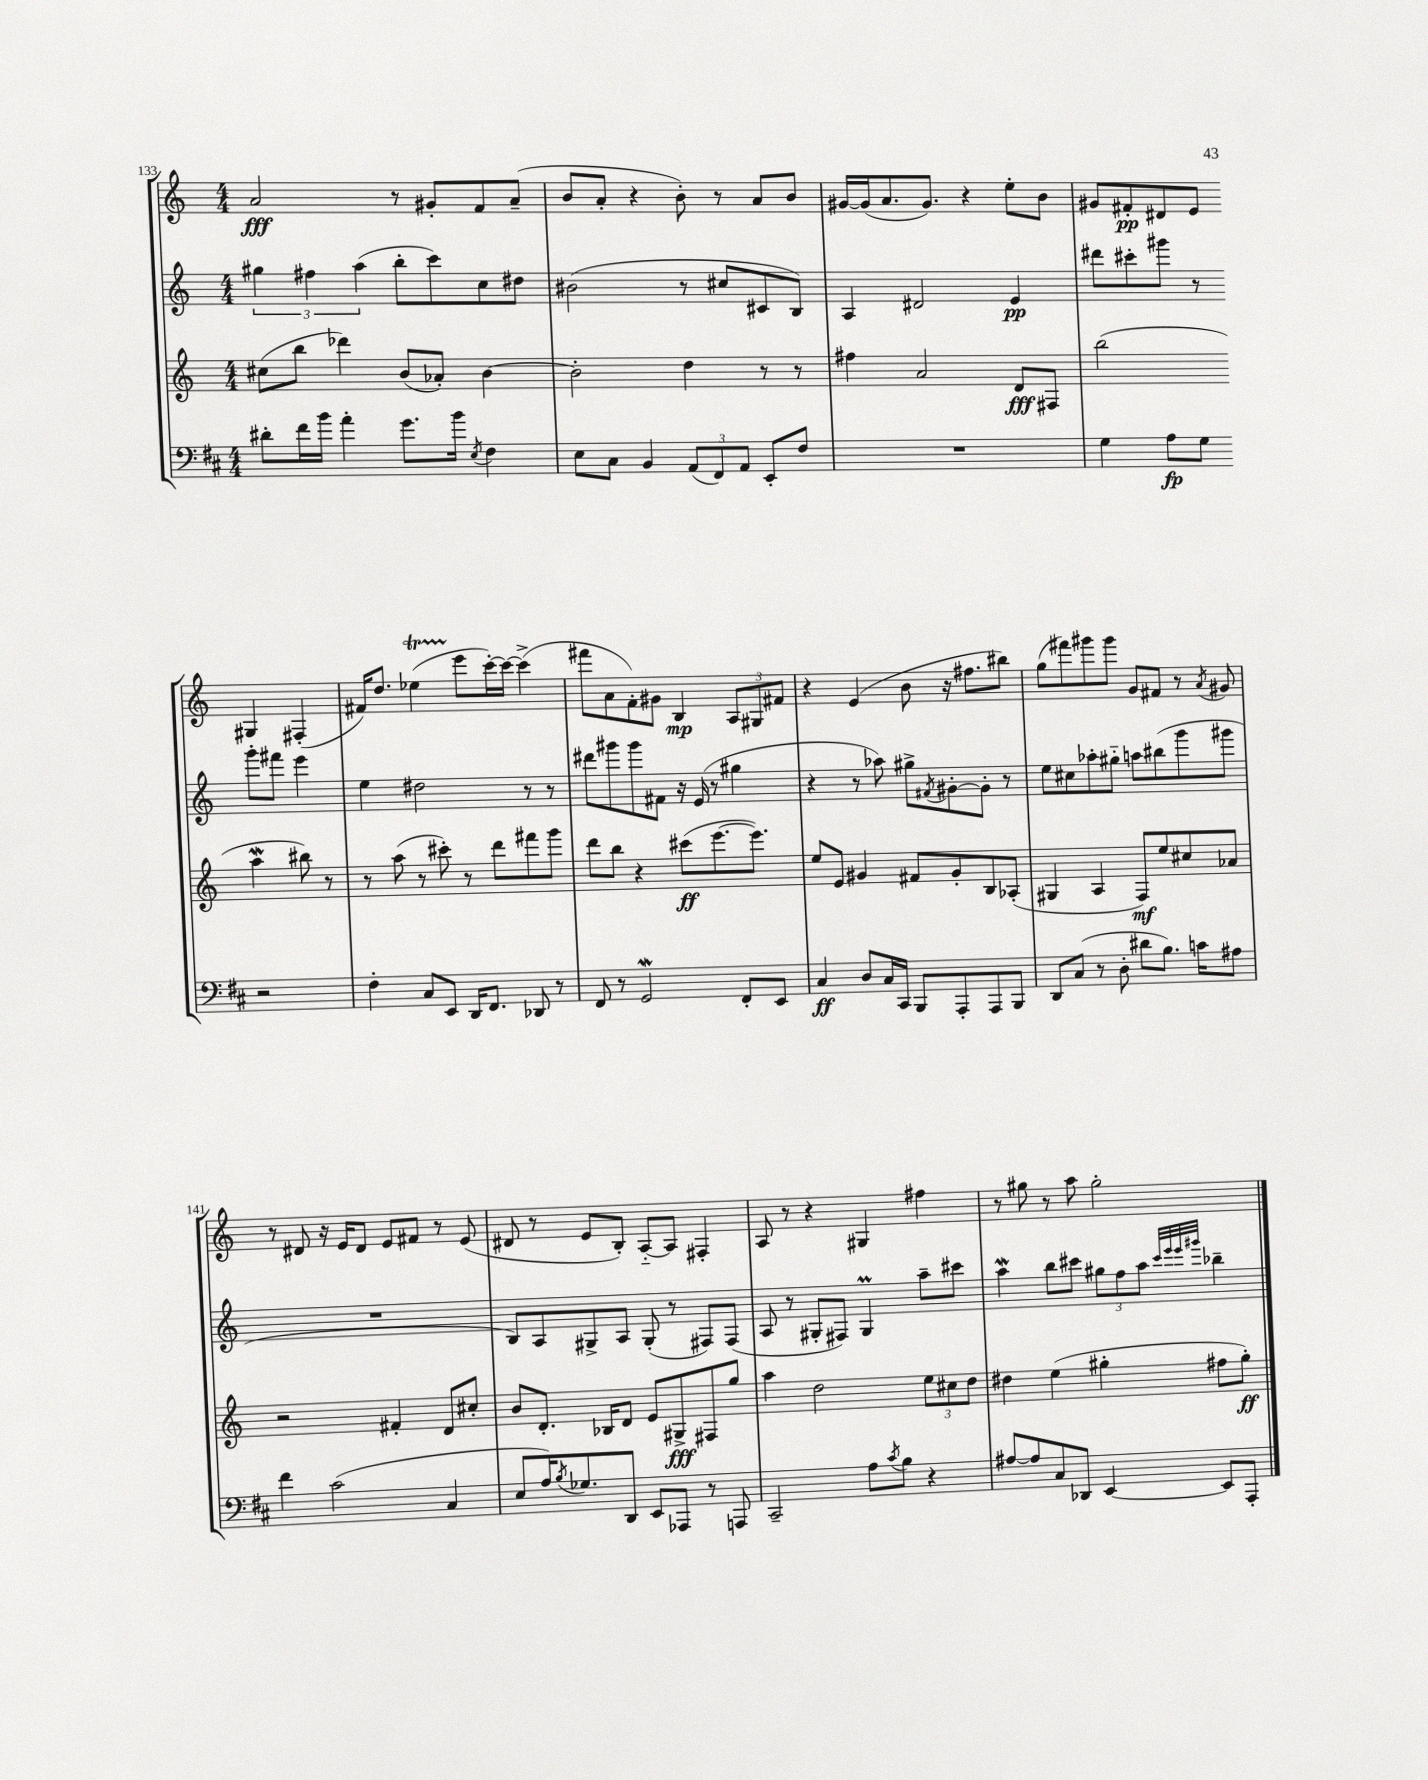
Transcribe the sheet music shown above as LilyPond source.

<<
\new StaffGroup <<
\new Staff = "s0" {
    \clef treble \key c \major \numericTimeSignature \time 4/4
    a'2\fff r8 gis'8-. f'8 a'8--( |
    b'8 a'8-. r4 b'8-.) r8 a'8 b'8 |
    gis'16~ gis'16( a'8. gis'8.) r4 e''8-. b'8 |
    gis'8 fis'8-.\pp dis'8 e'8 gis4 fis4-.( |
    fis'16) d''8. ees''4\startTrillSpan( e'''8\stopTrillSpan c'''16~-.) c'''16~ c'''4->( |
    fis'''8 a'8 f'8-.) gis'8 b4\mp \tuplet 3/2 { a8 gis8 fis'8 } |
    r4 e'4( b'8 r16 fis''8. bis''8) |
    g''8( fis'''8) gis'''8 gis'''8 g'8 fis'8 r8 \acciaccatura { a'8 } gis'8 |
    r8 dis'8 r16 e'16 dis'8 e'8 fis'8 r8 e'8( |
    dis'8 r8 e'8 b8-.) a8~-_ a8 fis4-. |
    a8 r8 r4 gis4 fis''4 |
    r8 gis''8 r8 a''8 gis''2-. \bar "|." |
}
\new Staff = "s1" {
    \clef treble \key c \major \numericTimeSignature \time 4/4
    \tuplet 3/2 { gis''4 fis''4 a''4( } b''8-. c'''8) c''8 dis''8 |
    bis'2( r8 cis''8 cis'8 b8) |
    a4 dis'2 e'4\pp |
    dis'''8 cis'''8-. gis'''8 r8 gis'''8-. fis'''8 e'''4 |
    e''4 dis''2 r8 r8 |
    dis'''8 gis'''8 gis'''8 fis'8 r16 e'16( r8 gis''4 |
    r4 r8 aes''8) gis''8-> \acciaccatura { fis'8 } gis'8~-. gis'8-. r8 |
    e''8 cis''8 aes''8-. gis''8-_ a''8 bis''8( g'''8 gis'''8 |
    R1 |
    b8) a8 gis8-> a8 gis8-.( r8 fis8) fis8( |
    a8 r8 gis8-. fis8) gis4\prall a''8-- cis'''8 |
    a''4\mordent b''8 cis'''8 \tuplet 3/2 { gis''8 f''8 a''8 } \grace { cis'''32 e'''32 e'''32 gis'''32 } bes''4-- \bar "|." |
}
\new Staff = "s2" {
    \clef treble \key c \major \numericTimeSignature \time 4/4
    cis''8( b''8 des'''4) b'8( aes'8-.) b'4~ |
    b'2-. d''4 r8 r8 |
    fis''4 a'2 d'8\fff fis8 |
    b''2( a''4\mordent bis''8) r8 |
    r8 a''8( r8 cis'''8-.) r8 d'''8 fis'''8 g'''8 |
    d'''8 b''8 r4 cis'''8\ff( e'''8.~ e'''8.) |
    e''8 e'8 gis'4 fis'8 gis'8-. b8 aes8-.( |
    gis4 a4 f8\mf) e''8 cis''8 aes'8 |
    r2 fis'4-. d'8 cis''8-. |
    b'8 d'8.-. bes16 d'8 e'8 gis8->\fff fis8 g''8 |
    a''4 d''2 \tuplet 3/2 { e''8 cis''8 d''8 } |
    dis''4 e''4( gis''4-. fis''8 gis''8-.\ff) \bar "|." |
}
\new Staff = "s3" {
    \clef bass \key d \major \numericTimeSignature \time 4/4
    dis'8-. fis'16 b'16 a'4-. g'8. b'16 \acciaccatura { e8 } fis4 |
    e8 cis8 b,4 \tuplet 3/2 { a,8( fis,8) a,8 } e,8-. fis8 |
    R1 |
    g4 a8\fp g8 r2 |
    fis4-. cis8 e,8 d,16 fis,8. des,8 r8 |
    fis,8 r8 g,2\mordent fis,8-. e,8 |
    cis4\ff d8 cis16 cis,16 b,,8 a,,8-. a,,8 b,,8 |
    d,8 cis8( r8 d8-. dis'8 b8.) c'16 ais8 |
    fis'4 cis'2( cis4 |
    e8 a16) \acciaccatura { b8 } ges8. d,8 e,8 aes,,8 r8 a,,8 |
    cis,2-- a8 \acciaccatura { cis'8 } b8 r4 |
    ais8~ ais8 cis8 des,8 e,4~ e,8 a,,8-. \bar "|." |
}
>>
>>
\layout { \context { \Score currentBarNumber = #133 } }
